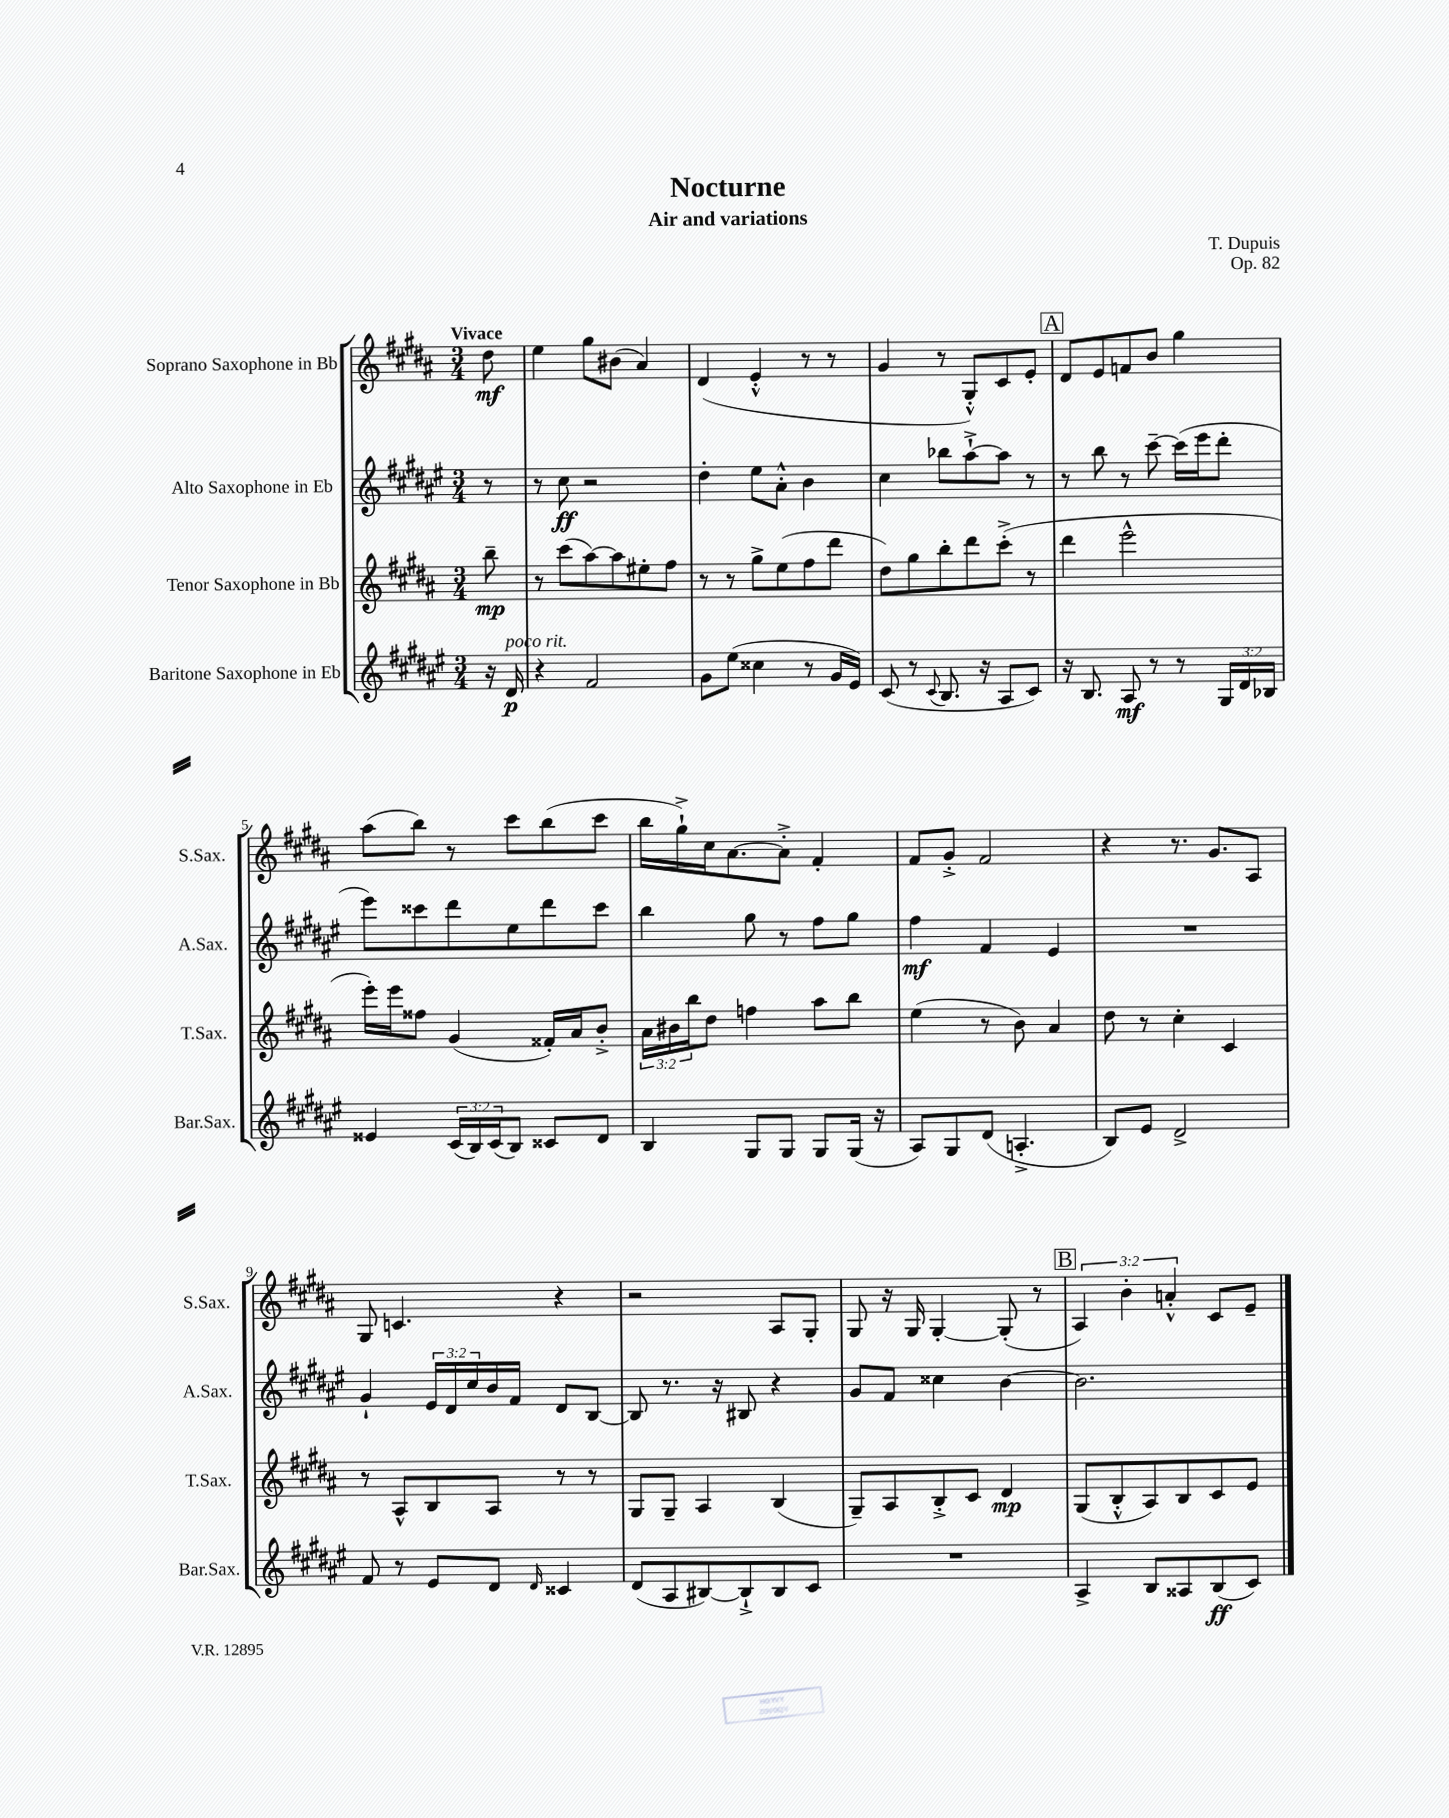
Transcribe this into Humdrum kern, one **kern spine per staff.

**kern	**kern	**kern	**kern
*staff4	*staff3	*staff2	*staff1
*clefG2	*clefG2	*clefG2	*clefG2
*k[f#c#g#d#a#e#]	*k[f#c#g#d#a#]	*k[f#c#g#d#a#e#]	*k[f#c#g#d#a#]
*M3/4	*M3/4	*M3/4	*M3/4
16r	8bb~	8r	8dd#
16d#	.	.	.
=	=	=	=
4r	8r	8r	4ee
.	(8ccc#	8cc#	.
2f#	[8aa#)	2r	8gg#
.	8aa#]	.	(8b#
.	8ee#'	.	4a#)
.	8ff#	.	.
=	=	=	=
8g#	8r	4dd#'	(4d#
(8ee#	8r	.	.
4cc##	8gg#^	8ee#	4e'^^
.	(8ee	8a#'^^	.
8r	8ff#	4b	8r
16g#	8ddd#	.	8r
16e#)	.	.	.
=	=	=	=
(8c#	8dd#)	4cc#	4g#
8r	8gg#	.	.
8qqc#	.	.	.
8.B	8bb'	8bb-	8r
.	8ddd#	[8aa#`^	8G#'^^)
16r	.	.	.
8A#	(8ccc#'^	8aa#]	8c#
8c#)	8r	8r	8e'
=	=	=	=
16r	4ddd#	8r	8d#
8.B	.	.	.
.	.	8bb	8e
8A#	2eee^^	8r	8f
8r	.	[8ccc#~	8b
8r	.	(16ccc#]	4gg#
.	.	16eee#	.
24G#	.	8ddd#'	.
24d#	.	.	.
24B-	.	.	.
=	=	=	=
4e##	16eee')	8eee#)	(8aa#
.	16eee	.	.
.	8ff##	8ccc##	8bb)
(24c#	(4g#	8ddd#	8r
24B)	.	.	.
(24c#	.	.	.
8B)	.	8ee#	8ccc#
8c##	16f##')	8ddd#	(8bb
.	16a#	.	.
8d#	8b'^	8ccc##	8ccc#
=	=	=	=
4B	24a#	4bb	16bb
.	24b#	.	.
.	.	.	16gg#`^)
.	24bb	.	.
.	8dd#	.	16cc#
.	.	.	[8.a#
8G#	4ff	8gg#	.
8G#	.	8r	8a#'^]
8G#	8aa#	8ff#	4f#'
(16G#	8bb	8gg#	.
16r	.	.	.
=	=	=	=
8A#)	(4ee	4ff#	8f#
8G#	.	.	8g#'^
(8d#	8r	4f#	2f#
4.A'^	8b)	.	.
.	4a#	4e#	.
=	=	=	=
8B)	8dd#	2.r	4r
8e#	8r	.	.
2d#^	4cc#'	.	8.r
.	.	.	8.g#
.	4c#	.	.
.	.	.	8A#
=	=	=	=
8f#	8r	4g#`	8G#
8r	8A#^^	.	4.c
8e#	8B	24e#	.
.	.	24d#	.
.	.	24cc#	.
8d#	8A#	16b	.
.	.	16f#	.
16qqd#	.	.	.
4c##	8r	8d#	4r
.	8r	[8B	.
=	=	=	=
(8d#	8G#	8B]	2r
8A#	8G#~	8.r	.
[8B#)	4A#	.	.
.	.	16r	.
8B#`^]	.	8B#	.
8B#	(4B	4r	8A#
8c#	.	.	8G#'
=	=	=	=
2.r	8G#~)	8g#	8G#
.	8A#	8f#	16r
.	.	.	16G#
.	8B'^	4cc##	[4G#'
.	8c#	.	.
.	4d#	[4b	(8G#']
.	.	.	8r
=	=	=	=
4A#^	(8G#	2.b]	6A#)
.	8B'^^	.	.
.	.	.	6b'
8B	8A#)	.	.
.	.	.	6a'^^
8A##	8B	.	.
(8B	8c#	.	8c#
8c#)	8e	.	8e~
==	==	==	==
*-	*-	*-	*-
